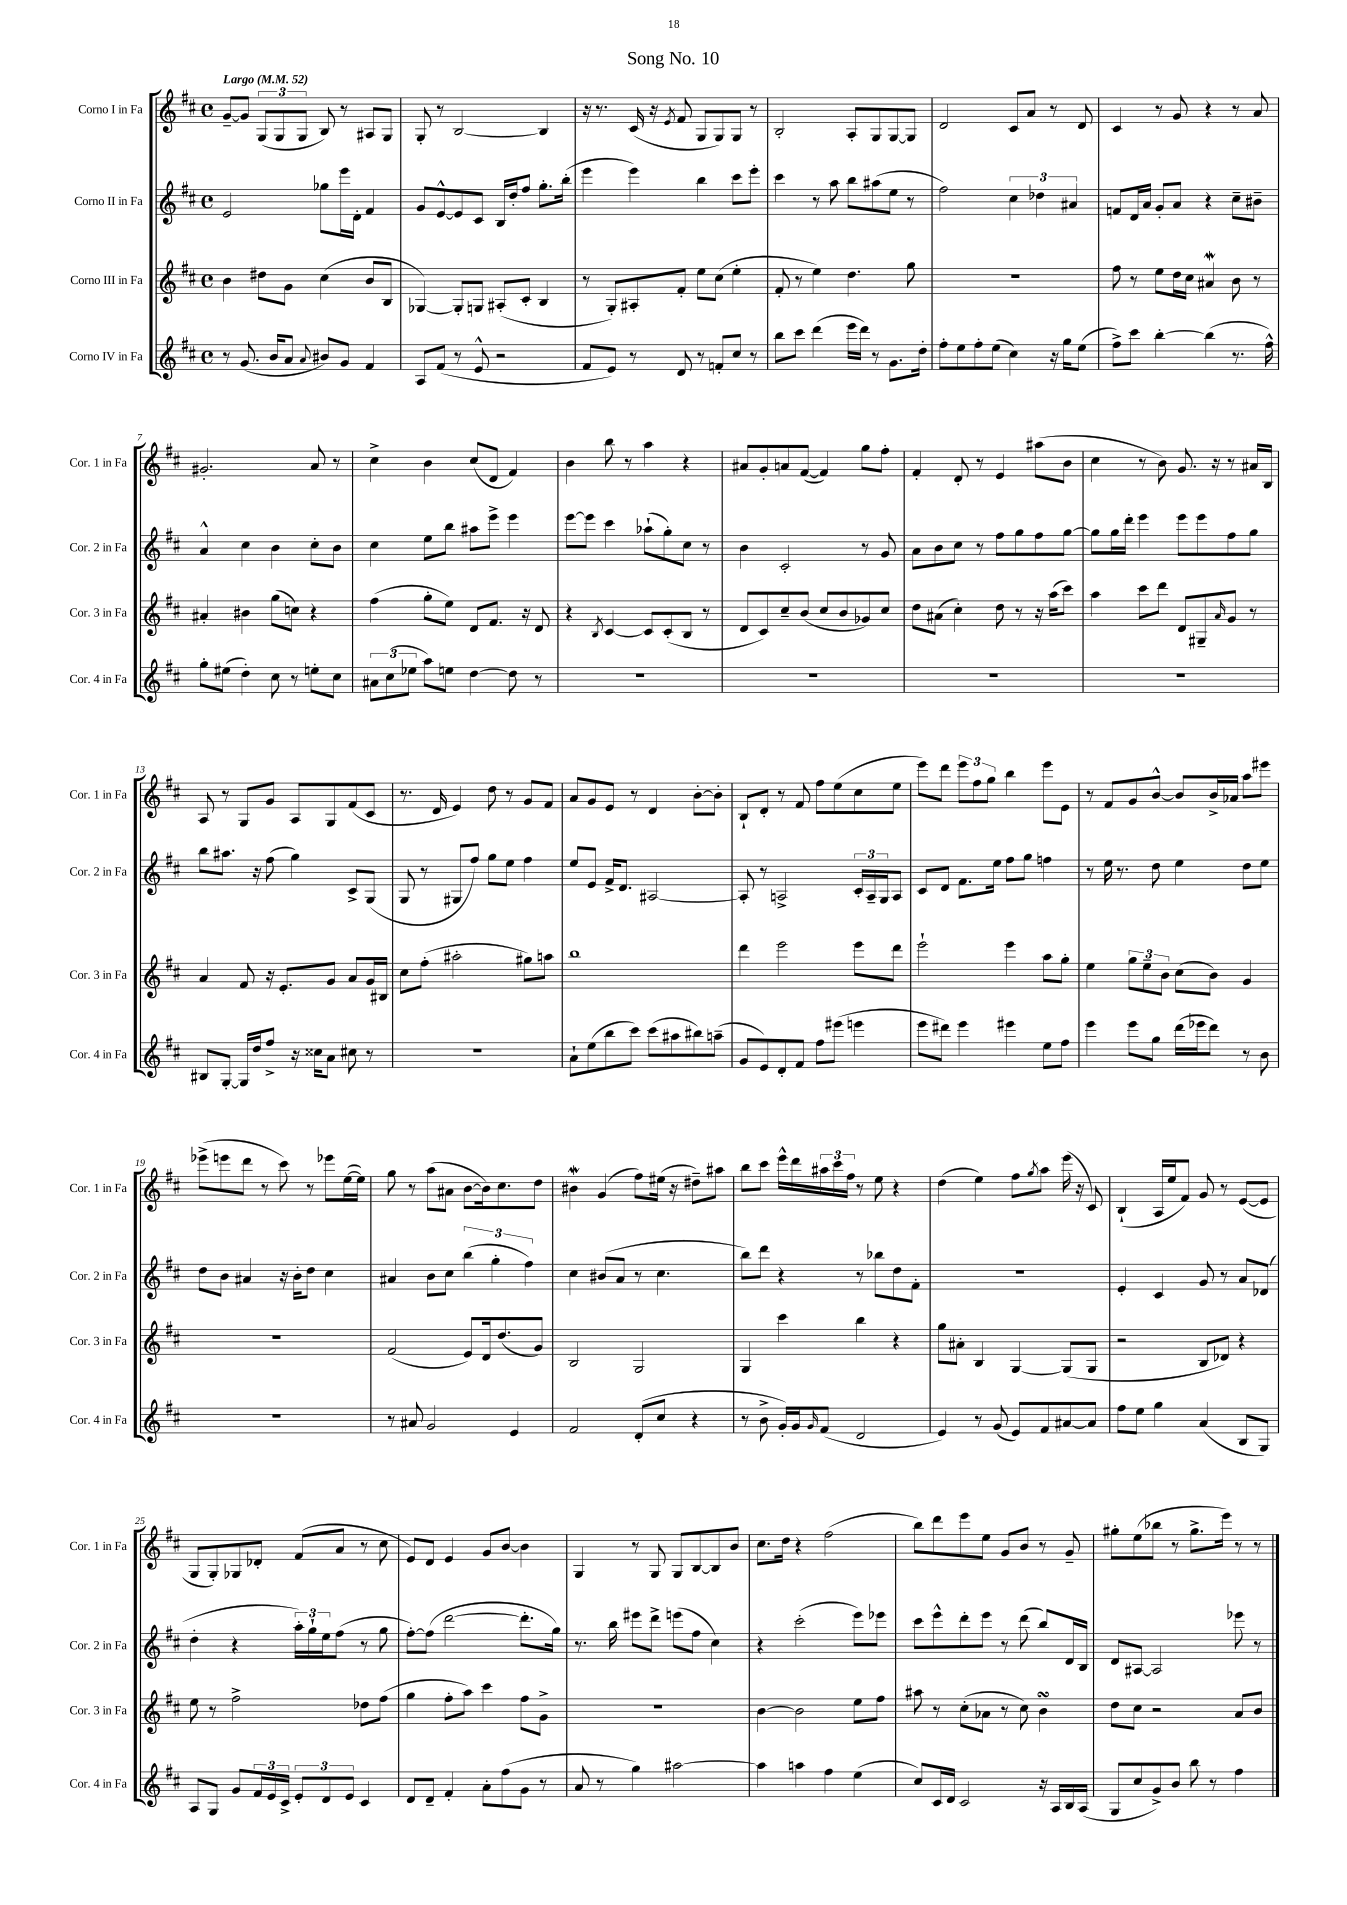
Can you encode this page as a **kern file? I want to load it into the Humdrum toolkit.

**kern	**kern	**kern	**kern
*staff4	*staff3	*staff2	*staff1
*clefG2	*clefG2	*clefG2	*clefG2
*k[f#c#]	*k[f#c#]	*k[f#c#]	*k[f#c#]
*M4/4	*M4/4	*M4/4	*M4/4
*met(c)	*met(c)	*met(c)	*met(c)
*MM52	*MM52	*MM52	*MM52
8r	4b\	2e/	[8g~/L
(8.g/	.	.	8g/]J
.	8dd#\L	.	(12G/L
16b/LK	.	.	.
.	.	.	12G/
8a/J	8g\J	.	.
.	.	.	12G/J
8qqa/	.	.	.
8b#/L)	(4cc#\	8gg-\L	8B/)
8g/J	.	16eee\L	8r
.	.	16d'\JJ	.
4f#/	8b/L	4f#/	8A#/L
.	8B/J	.	8G/J
=	=	=	=
8A/L	[4G-/)	8g/L	8G'/
(8f#/J	.	[8e^^/	8r
8r	8G-'/]L	8e/]	[2B/
8e^^/	8G/J	8c#/J	.
2r	(8A#'/L	16B/LL	.
.	.	16dd'/J	.
.	8c#'/J	8ff#/J	.
.	4B/	8.gg'\L	4B/]
.	.	(16bb'\Jk	.
=	=	=	=
8f#/L	8r	4eee\	16r
.	.	.	8.r
8e/J)	8G'/L)	.	.
8r	8A#'/	4eee\)	(16c#/
.	.	.	16r
.	.	.	8qe/
8d/	8f#'/J	.	8f#/
8r	8ee\L	4bb\	8G/L
8f'/L	(8cc#\J	.	8G/)
8cc#/J	4ee'\	8ccc#\L	8G/J
8r	.	8eee'\J	8r
=	=	=	=
8bb\L	8f#'/	4ccc#\	2B'/
8ccc#\J	8r	.	.
(4ddd\	4ee\)	8r	.
.	.	8aa\	.
16eee\LL	4.dd\	8bb\L	8A'/L
16ddd\JJ)	.	.	.
8r	.	(8aa#\	8G/
8.g\L	.	8ee\J	[8G/
.	8gg\	8r	8G/]J
16dd'\Jk	.	.	.
=	=	=	=
8ff#'\L	1r	2ff#\)	2d/
8ee\	.	.	.
8ff#'\	.	.	.
(8ee\J	.	.	.
4cc#\)	.	6cc#\	8c#/L
.	.	.	8a/J
.	.	6dd-\	.
16r	.	.	8r
16gg\LK	.	.	.
.	.	6a#/	.
(8ee\J	.	.	8d/
=	=	=	=
8ff#^\L)	8ff#\	8f/L	4c#/
8ccc#\J	8r	16d/L	.
.	.	16a/JJ	.
[4bb'\	8ee\L	8g'/L	8r
.	16dd\L	8a/J	8g/
.	16cc#\JJ	.	.
(4bb\]	4a#/	4r	4r
8.r	8b\	8cc#~\L	8r
.	8r	8b#~\J	8a/
16ff#^^\)	.	.	.
=	=	=	=
8gg'\L	4a#'/	4a^^/	2.g#'/
(8ee#\J	.	.	.
4dd'\)	4b#\	4cc#\	.
8cc#\	(8gg\L	4b\	.
8r	8cc\J)	.	.
8ee'\L	4r	8cc#'\L	8a/
8cc#\J	.	8b\J	8r
=	=	=	=
12a#\L	(4ff#\	4cc#\	4cc#^\
(12cc#\	.	.	.
12ee-\J	.	.	.
8aa\L)	8gg'\L	8ee\L	4b\
8ee\J	8ee\J)	8bb\J	.
[4dd\	8d/L	8aa#\L	(8cc#/L
.	8.f#/J	8eee^\J	8d/J
8dd\]	.	4eee\	4f#/)
.	16r	.	.
8r	8d/	.	.
=	=	=	=
1r	4r	[8eee\L	4b\
.	.	8eee\]J	.
.	8qB/	.	.
.	[4c#/	4ccc#\	8bb\
.	.	.	8r
.	8c#/]L	(8aa-`\L	4aa\
.	(8c#'/	8gg'\)	.
.	8B/J	8cc#\J	4r
.	8r	8r	.
=	=	=	=
1r	8d/L	4b\	8a#/L
.	8c#/)	.	8g'/
.	8cc#~/	2c#'/	8a/
.	(8b/J	.	([8f#/J
.	8cc#/L	.	4f#/])
.	8b/	.	.
.	8g-/)	8r	8gg\L
.	8cc#/J	8g/	8ff#'\J
=	=	=	=
1r	8dd\L	8a\L	4f#'/
.	(8a#\J	8b\	.
.	4cc#'\)	8cc#\J	8d'/
.	.	8r	8r
.	8dd\	8ff#\L	4e/
.	8r	8gg\	.
.	16r	8ff#\	(8aa#\L
.	(16aa\LK	.	.
.	8ccc#\J)	[8gg\J	8b\J
=	=	=	=
1r	4aa\	8gg\]L	4cc#\
.	.	16gg\L	.
.	.	16ddd'\JJ	.
.	8ccc#\L	4eee\	8r
.	8ddd\J	.	8b\)
.	8d/L	8eee\L	8.g/
.	8G#~/	8eee\	.
.	.	.	16r
.	16qqa/	.	.
.	8g/J	8ff#\	8r
.	8r	8gg\J	16a#/LL
.	.	.	16B/JJ
=	=	=	=
8B#/L	4a/	8bb\L	8A/
[8G'/J	.	8.aa#\J	8r
16G/]LL	8f#/	.	8G/L
16dd/J	.	16r	.
8ff#^/J	16r	(8ff#\	8g/J
.	8.e'/L	.	.
16r	.	4gg\)	8A/L
16cc##\LK	.	.	.
8a\J	8g/J	.	8G/
8cc#\	8a/L	8c#^/L	(8f#/
8r	16g/L	(8G/J	8c#/J
.	16B#/JJ	.	.
=	=	=	=
1r	8cc#\L	8G/	8.r
.	(8ff#'\J	8r	.
.	.	.	16d/
.	2aa#'\	8G#/L	4e/)
.	.	8ff#/J)	.
.	.	8gg\L	8dd\
.	.	8ee\J	8r
.	8gg#\L)	4ff#\	8g/L
.	8aa\J	.	8f#/J
=	=	=	=
8a`\L	1bb	8ee/L	8a/L
(8ee\	.	8e/J	8g/
8bb\	.	16f#^/LK	8e/J
.	.	8.d/J	.
8ccc#\J)	.	.	8r
(8ccc#\L	.	[2A#/	4d/
8aa#\	.	.	.
8bb#\)	.	.	[8b'\L
(8aa~\J	.	.	8b'\]J
=	=	=	=
8g/L	4ddd\	8A#'/]	8B`/L
8e/)	.	8r	8d'/J
8d'/	2eee\	2A^/	8r
8f#/J	.	.	8f#/
8ff#\L	.	.	8ff#\L
(8eee#\J	.	.	(8ee\
4eee\	8eee\L	24c#'/LL	8cc#\
.	.	24A~/	.
.	.	24G/J	.
.	8ddd\J	8A/J	8ee\J
=	=	=	=
8eee\L	2eee`\	8c#/L	8eee\L)
8ddd#\J)	.	8d/J	8ddd\J
4eee\	.	8.f#\L	12eee\L
.	.	.	12ff#\
.	.	.	12gg\J
.	.	16ee\Jk	.
4eee#\	4eee\	8ff#\L	4bb\
.	.	8gg\J	.
8ee\L	8aa\L	4ff\	8eee\L
8ff#\J	8gg'\J	.	8e\J
=	=	=	=
4eee\	4ee\	8r	8r
.	.	16ee\	8f#/L
.	.	8.r	.
8eee\L	12gg\L	.	8g/
.	12ee~\	.	.
8gg\J	.	8dd\	[8b^^/J
.	12b\J	.	.
(16ddd\LL	(8cc#\L	4ee\	8b/]L
16eee-\J	.	.	.
8ddd\J)	8b\J)	.	16b^/L
.	.	.	16a-/JJ
8r	4g/	8dd\L	8aa\L
8b\	.	8ee\J	8eee#\J
=	=	=	=
1r	1r	8dd\L	(8eee-^\L
.	.	8b\J	8eee\
.	.	4a#/	8ddd\J
.	.	.	8r
.	.	16r	8ccc#\)
.	.	16b'\LK	.
.	.	8dd\J	8r
.	.	4cc#\	8eee-\L
.	.	.	([16ee\L
.	.	.	16ee\]JJ)
=	=	=	=
8r	(2f#/	4a#/	8gg\
8a#/	.	.	8r
2g/	.	8b\L	(8aa\L
.	.	8cc#\J	8a#\J
.	8e/L)	(6bb\	[8b\L
.	16d/k	.	16b\]k)
.	.	6gg'\	.
.	(8.dd/	.	8.cc#\
4e/	.	.	.
.	.	6ff#\)	.
.	8g/J)	.	8dd\J
=	=	=	=
2f#/	2B/	4cc#\	4b#\
.	.	(8b#/L	(4g/
.	.	8a/J	.
(8d'/L	2G/	8r	8ff#\L)
8cc#/J	.	4.cc#\	(16ee#\Jk
.	.	.	16r
4r	.	.	8dd#~\L)
.	.	.	8aa#\J
=	=	=	=
8r	4G/	8bb\L)	8bb\L
8b^\	.	8ddd\J	8ccc#\J
16g'/LL)	4ccc#\	4r	16eee^^\LL
16g/J	.	.	16ddd\
16qqg/	.	.	.
(8f#/J	.	.	24aa#\
.	.	.	24ccc#\
.	.	.	24ff#\JJ
2d/	4bb\	8r	8r
.	.	8bb-\L	8ee\
.	4r	8dd\	4r
.	.	8f#'\J	.
=	=	=	=
4e/)	8gg\L	1r	(4dd\
.	8a#'\J	.	.
8r	4B/	.	4ee\)
(8g/	.	.	.
8e/L)	[4G/	.	8ff#\L
.	.	.	8qgg/
8f#/	.	.	8aa\J
[8a#/	(8G/]L	.	(16eee\
.	.	.	16r
8a#/]J	8G/J	.	8c#/)
=	=	=	=
8ff#\L	2r	4e'/	(4B`/
8ee\J	.	.	.
4gg\	.	4c#/	16A/LL
.	.	.	16ee/J
.	.	.	8f#/J)
(4a/	8B/L	8g/	8g/
.	8d-/J)	8r	8r
8B/L	4r	8a/L	([8e/L
8G/J)	.	(8d-/J	8e/]J
=	=	=	=
8A/L	8ee\	4dd'\	8G/L
8G/J	8r	.	8G'/)
8g/L	2ff#^\	4r	8G-/
24f#/L	.	.	8d-'/J
24e/	.	.	.
24c#^/JJ	.	.	.
12e'/L	.	24aa'\LL)	(8f#/L
.	.	24gg`\	.
12d/	.	24ee\J	.
.	.	(8ff#\J	8a/J
12e/J	.	.	.
4c#/	8dd-\L	8r	8r
.	(8ff#\J	8gg\	8cc#\
=	=	=	=
8d/L	4gg\	[8ff#'\L)	8e/L)
8d~/J	.	(8ff#\]J	8d/J
4f#'/	8ff#'\L	[2ddd\	4e/
.	8aa\J)	.	.
8a'\L	4ccc#\	.	8g/L
(8ff#\	.	.	[8b/J
8g\J	8ff#\L	8.ddd'\]L	4b\]
8r	8g^\J	.	.
.	.	16gg\Jk)	.
=	=	=	=
8a/	1r	8.r	4G/
8r	.	.	.
.	.	16bb\	.
4gg\)	.	8eee#\L	8r
.	.	8ddd^\J	8G/
[2aa#\	.	(8eee\L	8G/L
.	.	8ff#\J	[8B/
.	.	4cc#\)	8B/]
.	.	.	8b/J
=	=	=	=
4aa#\]	[4b\	4r	8.cc#\L
.	.	.	16dd\Jk
4aa\	2b\]	(2ccc#'\	4r
4ff#\	.	.	(2ff#\
(4ee\	8ee\L	8eee\L)	.
.	8ff#\J	8eee-\J	.
=	=	=	=
8cc#/L)	8aa#\	8ccc#\L	8bb\L)
16c#/L	8r	8eee^^\	8ddd\
16d/JJ	.	.	.
2c#/	(8cc#'\L	8ddd'\	8eee\
.	8a-\J	8eee\J	8ee\J
.	8r	8r	8g/L
.	8cc#\)	(8ddd\	8b/J
16r	4b\	8bb/L)	8r
16A/LL	.	.	.
16B/	.	16d/L	8g~/
(16A/JJ	.	16B/JJ	.
=	=	=	=
8G/L	8dd\L	8d/L	8gg#'\L
8cc#/	8cc#\J	[8A#/J	(8ee\
8g^/)	2r	2A#/]	8bb-\J
8b/J	.	.	8r
8bb\	.	.	8.gg#^\L
8r	.	.	.
.	.	.	16eee\Jk)
4ff#\	8a/L	8eee-\	8r
.	8b/J	8r	8r
==	==	==	==
*-	*-	*-	*-
